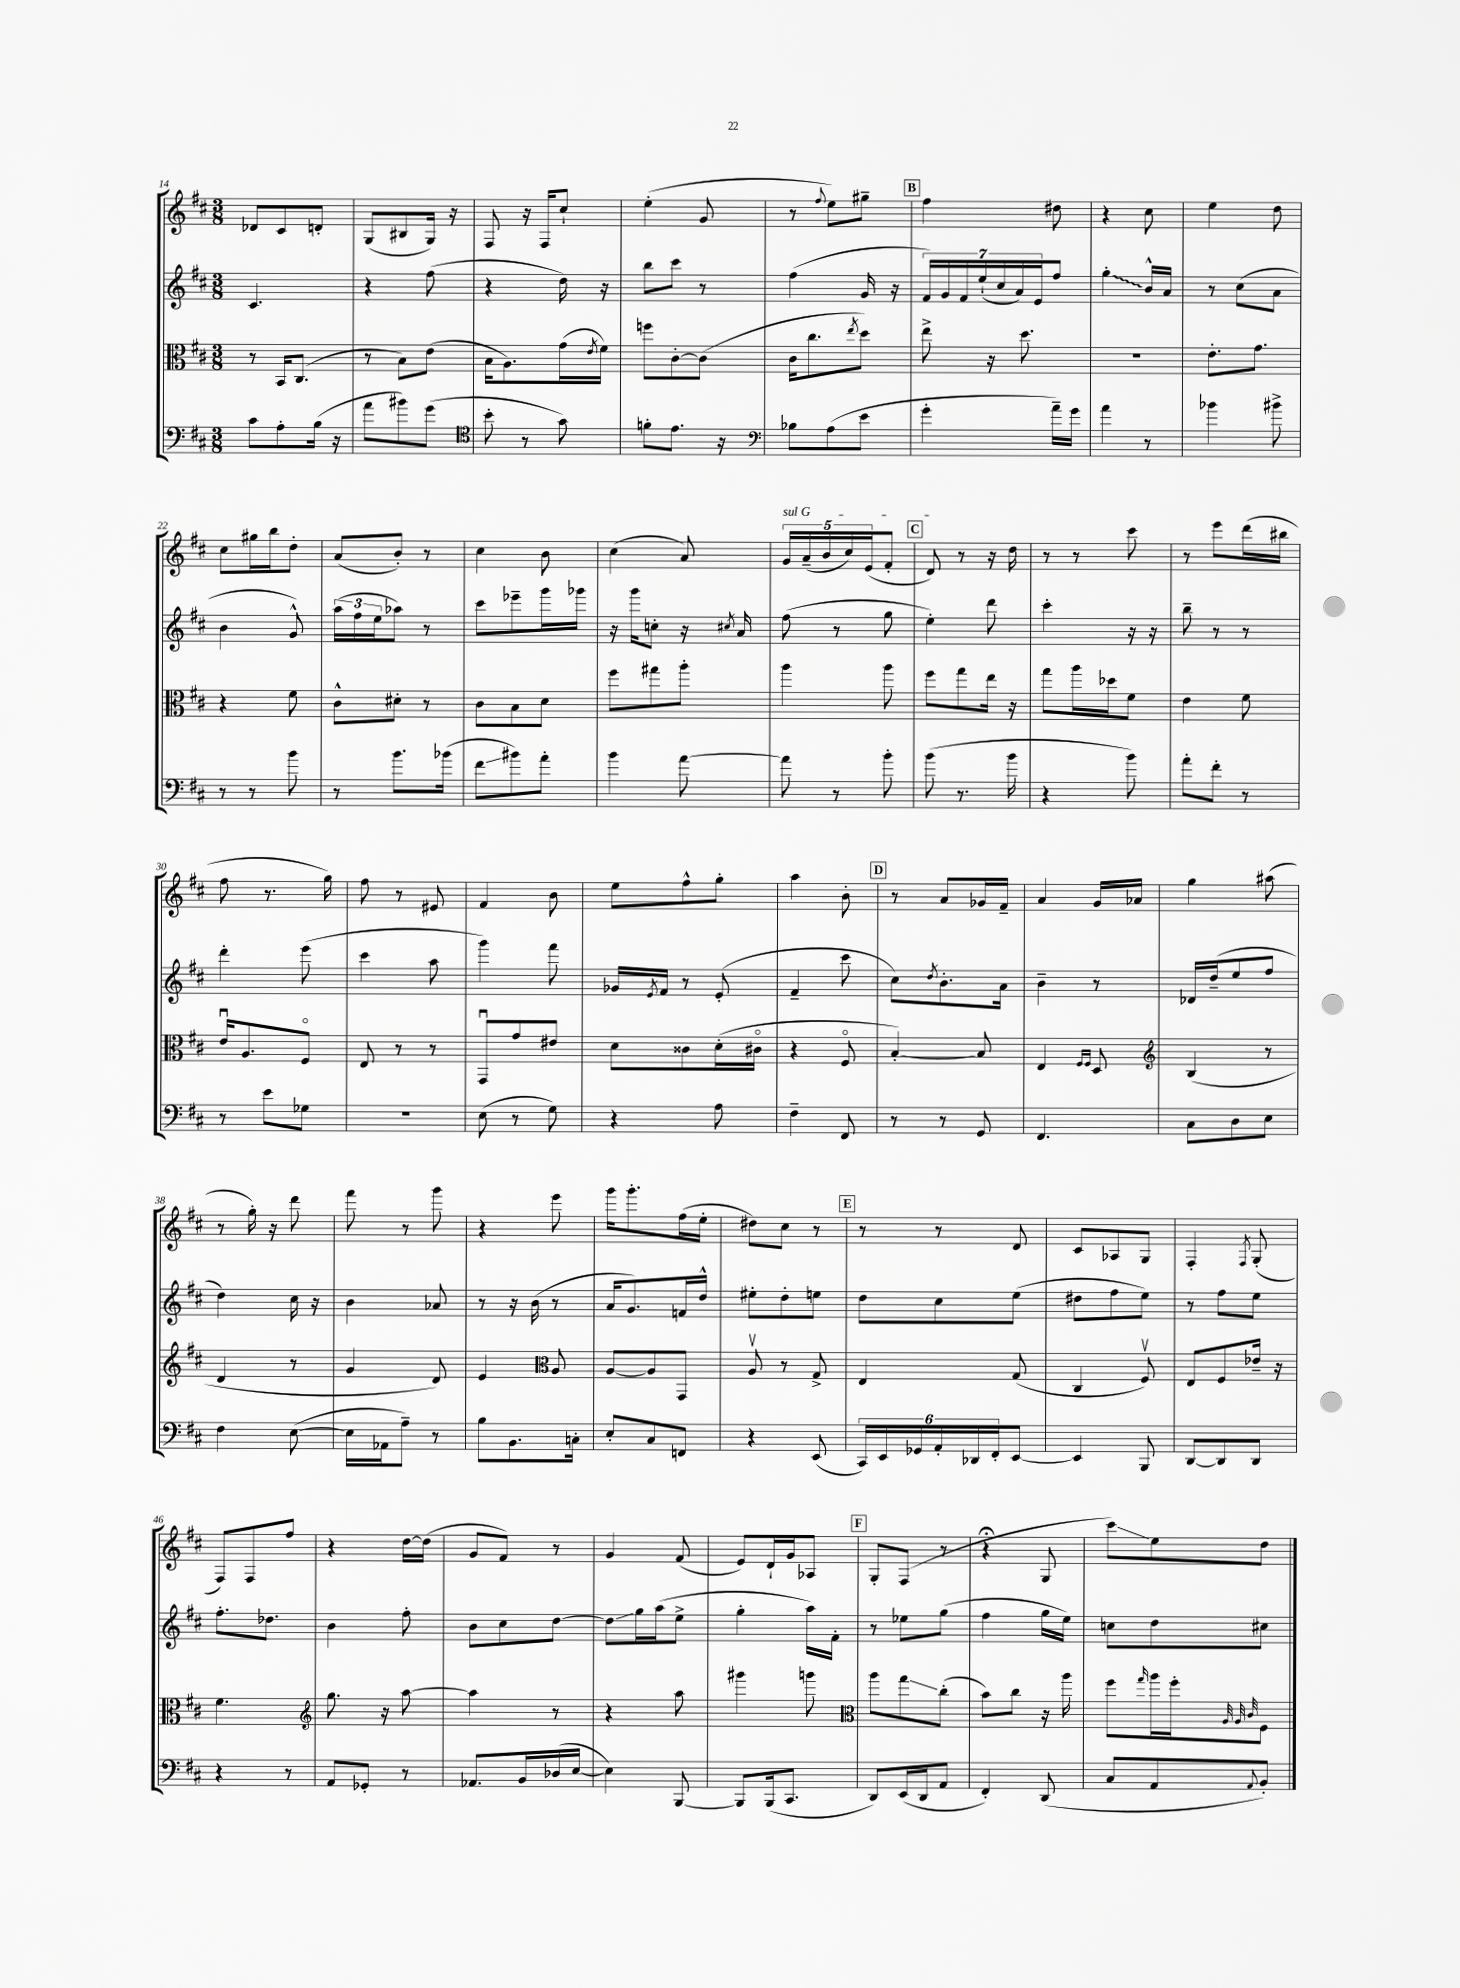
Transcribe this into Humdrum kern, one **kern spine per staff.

**kern	**kern	**kern	**kern
*staff4	*staff3	*staff2	*staff1
*clefF4	*clefC3	*clefG2	*clefG2
*k[f#c#]	*k[f#c#]	*k[f#c#]	*k[f#c#]
*M3/8	*M3/8	*M3/8	*M3/8
8c#	8r	4.c#	8d-
8A'	16BB	.	8c#
.	(8.C#	.	.
(16B	.	.	8d'
16r	.	.	.
=	=	=	=
8a	8r	4r	(8G
8b#)	8B)	.	8B#
(8g	(8e	(8ff#	16G)
.	.	.	16r
=	=	=	=
*clefC4	*	*	*
8b'	16B	4r	8F#
.	8.A)	.	.
8r	.	.	16r
.	.	.	16F#
8g)	(16g	16dd)	8cc#`
.	8qe	.	.
.	16f#)	16r	.
=	=	=	=
8f'	8ff	8bb	(4ee'
8.e	[8c#'	8ccc#	.
.	(8c#]	8r	8g
16r	.	.	.
=	=	=	=
*clefF4	*	*	*
8B-	16c#	(4ff#	8r
.	8.cc#	.	.
.	.	.	8qqff#
(8A	.	.	8ee)
.	8qee	.	.
8e	8dd)	16g	8gg#~
.	.	16r	.
=	=	=	=
4g'	8ee^	28f#)	4ff#
.	.	28g	.
.	.	28f#	.
.	.	(28ee`	.
.	16r	.	.
.	.	28cc#	.
.	.	28a)	.
.	8.dd	.	.
.	.	28e	.
16a~)	.	8ff#	8dd#
16g	.	.	.
=	=	=	=
4a	4.r	4gg'	4r
8r	.	16b^^	8cc#
.	.	16a	.
=	=	=	=
4b-	8.e'	8r	4ee
.	.	(8cc#	.
.	8.g	.	.
8b#^	.	8a	8dd
=	=	=	=
8r	4r	4b	8cc#
8r	.	.	16gg#
.	.	.	16bb
8b	8f#	8g^^)	8dd'
=	=	=	=
8r	8c#^^	(24aa	(8a
.	.	24ff#	.
.	.	24ee	.
8.b	8d#'	8aa-)	8b')
.	8r	8r	8r
(16b-	.	.	.
=	=	=	=
8f#	8c#	8ccc#	4cc#
8b#)	8B	8eee-~	.
8a'	8d	16ggg	8b
.	.	16ggg-	.
=	=	=	=
4b	8ff#	16r	(4cc#
.	.	16ggg	.
.	8gg#	8cc'	.
[8a	8aa'	16r	8a)
.	.	8qcc#	.
.	.	16a	.
=	=	=	=
8a]	4aa	(8ff#	20g
.	.	.	(20a~
.	.	.	20b
8r	.	8r	.
.	.	.	20cc#)
.	.	.	(20e
8b'	8aa	8gg	8f#'
=	=	=	=
(8b	8ff#	4ee')	8d)
8.r	8gg	.	8r
.	16ee	8ddd	16r
16b	16r	.	16dd
=	=	=	=
4r	8gg	4ccc#'	8r
.	16aa	.	8r
.	16dd-	.	.
8b)	8f#	16r	8ccc#
.	.	16r	.
=	=	=	=
8a'	4e	8bb~	8r
8f#'	.	8r	8eee
8r	8f#	8r	(16ddd
.	.	.	16bb#
=	=	=	=
8r	16eu	4ddd'	8ff#
.	8.A	.	.
8e	.	.	8.r
8G-	8F#o	(8eee	.
.	.	.	16gg)
=	=	=	=
4.r	8E	4ccc#	8ff#
.	8r	.	8r
.	8r	8aa	8e#
=	=	=	=
(8E	8GGu	4ggg)	4f#
8r	8g	.	.
8G)	8e#	8fff#	8b
=	=	=	=
4r	8d	16g-	8ee
.	.	8qe	.
.	.	16f#	.
.	8c##	8r	8ff#^^
8A	(16d'	(8e'	8gg'
.	16c#o	.	.
=	=	=	=
4F#~	4r	4f#~	4aa
8FF#	8F#o	8ccc#	8b'
=	=	=	=
8r	[4B')	8cc#)	8r
.	.	8qdd	.
8r	.	8.b'	8a
8GG	8B]	.	16g-
.	.	16a	16f#~
=	=	=	=
4.FF#	4E	4b~	4a
.	16qqF#	.	.
.	16qqF#	.	.
.	8D	8r	16g
.	.	.	16a-
=	=	=	=
*	*clefG2	*	*
8C#	(4B	16d-	4gg
.	.	(16dd~	.
8D	.	8ee	.
8E	8r	8ff#	(8aa#
=	=	=	=
4F#	4d	4dd)	8r
.	.	.	16gg')
.	.	.	16r
([8E	8r	16cc#	8ddd
.	.	16r	.
=	=	=	=
16E]	4g	4b	8fff#
16AA-	.	.	.
8A~)	.	.	8r
8r	8d)	8a-	8ggg
=	=	=	=
8B	4e	8r	4r
8.BB	.	16r	.
.	.	(16b	.
*	*clefC3	*	*
.	8A	8r	8eee
16C'	.	.	.
=	=	=	=
8E'	[8A	16a	16ggg
.	.	8.g)	8.ggg'
8C#	8A]	.	.
8FF	8GG	16f	(16ff#
.	.	16dd^^	16ee'
=	=	=	=
4r	8Av	8ee#'	8dd#)
.	8r	8dd'	8cc#
(8EE	8G^	8ee	8r
=	=	=	=
24CC#)	4E	8dd	8r
24EE	.	.	.
24GG-	.	.	.
24AA'	.	8cc#	8r
24DD-	.	.	.
24FF#'	.	.	.
[8EE	(8G	(8ee	8d
=	=	=	=
4EE]	4C#	8dd#	8c#
.	.	8ff#	8A-
8BBB	8F#v)	8ee)	8G
=	=	=	=
[8DD	8E	8r	4F#'
8DD]	8F#	8ff#	.
.	.	.	8qF#
8DD	16e-~	8ee	(8G'
.	16r	.	.
=	=	=	=
4r	4.f#	8.ff#'	8F#)
.	.	.	8F#
.	.	8.dd-	.
8r	.	.	8ff#
=	=	=	=
*	*clefG2	*	*
8AA	8.gg	4b	4r
8GG-'	.	.	.
.	16r	.	.
8r	[8aa	8ff#'	[16dd
.	.	.	(16dd]
=	=	=	=
8.AA-	4aa]	8b	8g
.	.	8cc#	8f#)
16BB	.	.	.
(16D-	8r	[8dd	8r
[16E	.	.	.
=	=	=	=
4E])	4r	8dd]	4g
.	.	16gg	.
.	.	(16aa	.
[8BBB	8aa	8ee^	(8f#
=	=	=	=
8BBB]	4ggg#	4gg'	8e)
(16BBB	.	.	16d`
8.CC#	.	.	16g
.	8ggg	16aa)	8A-
.	.	16f#'	.
=	=	=	=
*	*clefC3	*	*
8DD)	8aa	8r	8G'
(16EE	8gg	8ee-	(8F#
16DD	.	.	.
8AA	(8cc#'	(8gg	8r
=	=	=	=
4FF#')	8b)	4ff#	4r;
.	8cc#	.	.
(8DD	16r	16gg	8G
.	16aa	16ee)	.
=	=	=	=
8C#	8ff#	8cc	8ccc#)
.	16qqgg	.	.
8AA	16aa	8dd	8ee
.	16ff#'	.	.
.	32qqA	.	.
.	32qqA	.	.
8qqAA	32qqc#	.	.
8BB')	8F#	8cc#	8dd
==	==	==	==
*-	*-	*-	*-
